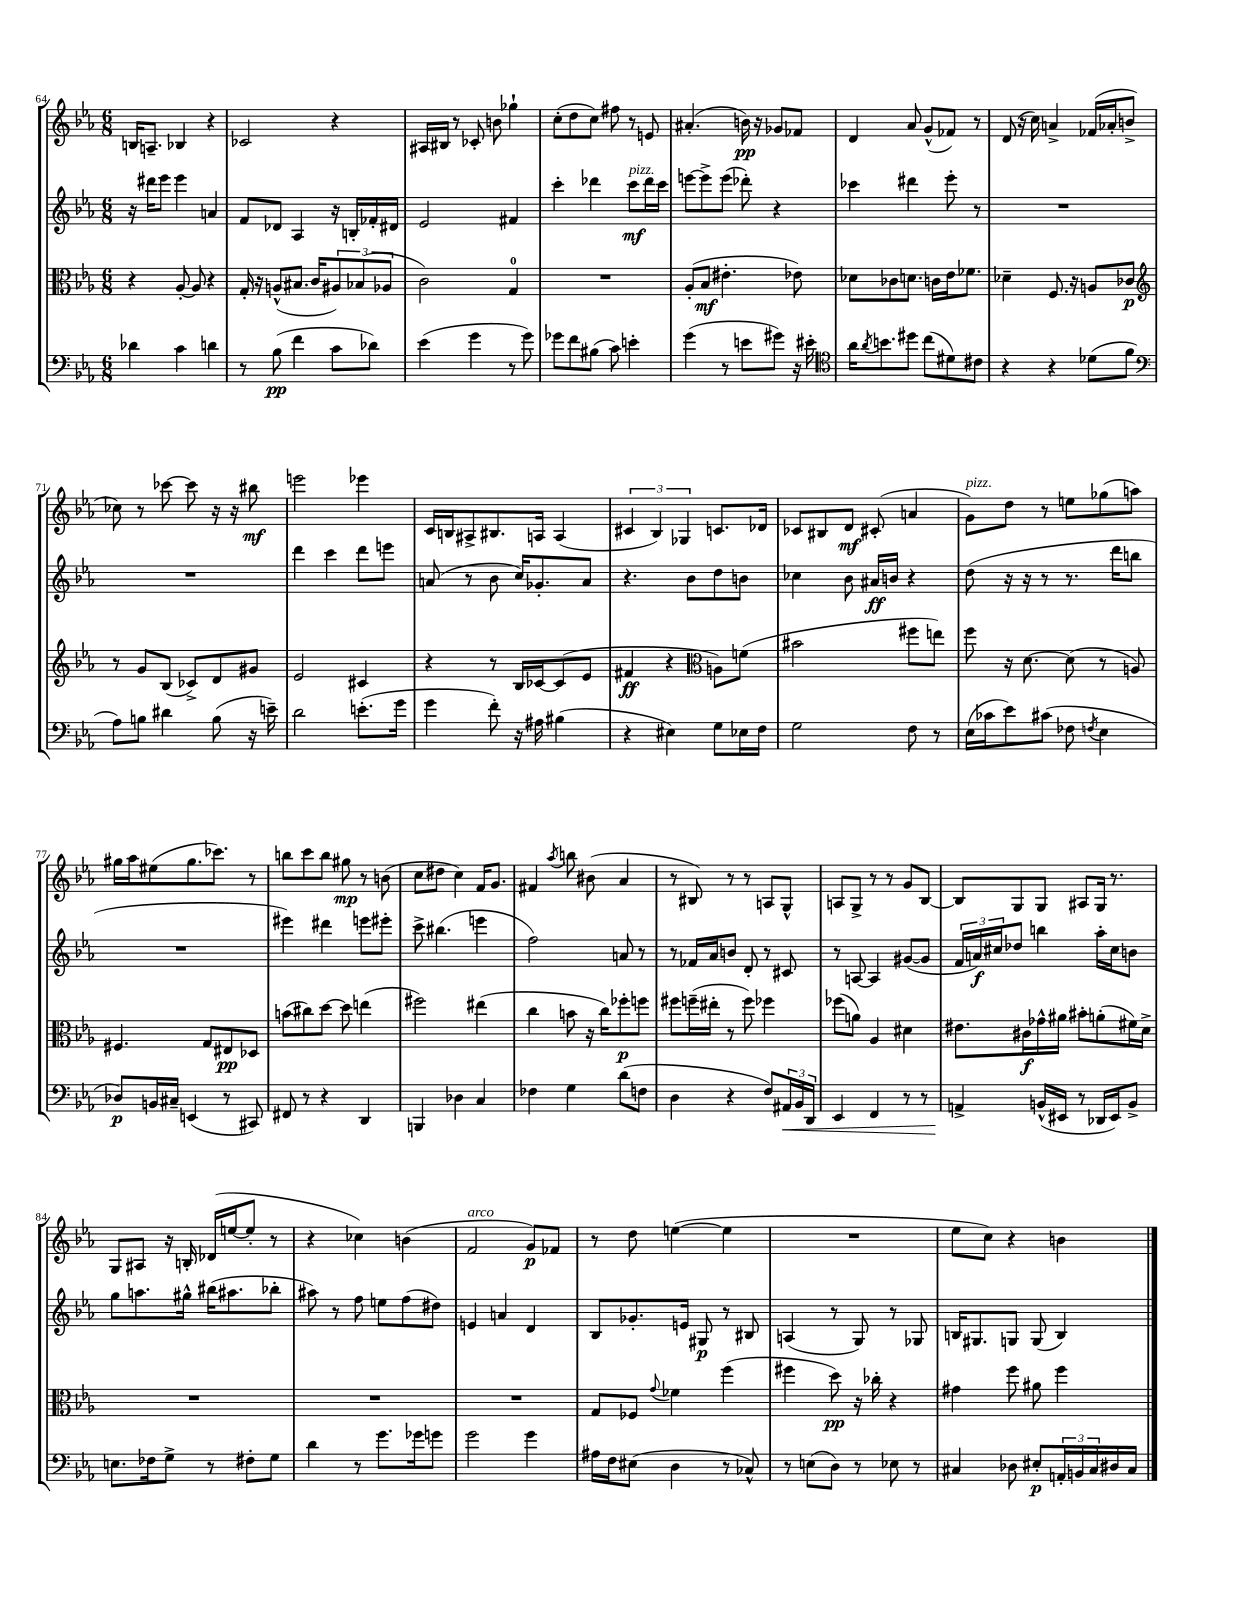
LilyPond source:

<<
\new StaffGroup <<
\new Staff = "s0" {
    \clef treble \key ees \major \numericTimeSignature \time 6/8
    b16 a8.-- bes4 r4 |
    ces'2 r4 |
    ais16 bis16 r8 ces'8-. b'8 ges''4-! |
    c''8-.( d''8 c''8) fis''8 r8 e'8 |
    ais'4.-.( b'16\pp) r16 ges'8 fes'8 |
    d'4 aes'8 g'8-^( fes'8) r8 |
    d'8( r16 c''16) a'4-> fes'16( aes'16-. b'8-> |
    ces''8) r8 ces'''8~ ces'''8 r16 r16 bis''8\mf |
    e'''2 ees'''4 |
    c'16 b16 ais8-> bis8. a16 a4( |
    \tuplet 3/2 { cis'4 bes4) ges4 } c'8. des'16 |
    ces'8 bis8 d'8\mf cis'8-.( a'4 |
    g'8^\markup { \italic "pizz." }) d''8 r8 e''8 ges''8( a''8) |
    gis''16 aes''16 eis''8( gis''8. ces'''8.) r8 |
    b''8 c'''8 b''8 gis''8\mp r8 b'8( |
    c''8 dis''8 c''4) f'16 g'8. |
    fis'4 \acciaccatura { aes''8 } b''8 bis'8( aes'4 |
    r8 bis8) r8 r8 a8 g8-^ |
    a8 g8-> r8 r8 g'8 bes8~ |
    bes8 g8 g8 ais8 g16 r8. |
    g8 ais8 r16 b16-. des'16( e''16~ e''8-. r8 |
    r4 ces''4) b'4( |
    f'2^\markup { \italic "arco" } g'8\p) fes'8 |
    r8 d''8 e''4~( e''4 |
    R2. |
    ees''8 c''8) r4 b'4 \bar "|." |
}
\new Staff = "s1" {
    \clef treble \key ees \major \numericTimeSignature \time 6/8
    r16 dis'''16 ees'''8 ees'''4 a'4 |
    f'8 des'8 aes4 r16 b16-. fes'16-. dis'16 |
    ees'2 fis'4 |
    c'''4-. des'''4 c'''8\mf^\markup { \italic "pizz." } des'''16 c'''16 |
    e'''8~ e'''8-> e'''8( des'''8-.) r4 |
    ces'''4 dis'''4 ees'''8-. r8 |
    R2. |
    R2. |
    d'''4 c'''4 d'''8 e'''8 |
    a'8( r8 bes'8 c''16) ges'8.-. a'8 |
    r4. bes'8 d''8 b'8 |
    ces''4 bes'8 ais'16\ff b'16 r4 |
    d''8( r16 r16 r8 r8. d'''16 b''8 |
    R2. |
    eis'''4) dis'''4 e'''8 eis'''8-. |
    c'''8-> bis''4.( e'''4 |
    f''2) a'8 r8 |
    r8 fes'16 aes'16 b'8 d'8-. r8 cis'8 |
    r8 a8~ a4 gis'8~( gis'8 |
    \tuplet 3/2 { f'16 a'16\f) cis''16 } des''8 b''4 aes''16-. cis''16 b'8 |
    g''8 a''8. gis''16-^ bis''16( ais''8. bes''8-. |
    ais''8) r8 f''8 e''8 f''8( dis''8) |
    e'4 a'4 d'4 |
    bes8 ges'8.-. e'16 gis8\p r8 bis8 |
    a4( r8 g8) r8 ges8 |
    b16 gis8. g8 g8( b4) \bar "|." |
}
\new Staff = "s2" {
    \clef alto \key ees \major \numericTimeSignature \time 6/8
    r4 aes8~-. aes8 r4 |
    g16-. r16 a8-^( bis8. c'16 \tuplet 3/2 { ais8) bes8( aes8 } |
    c'2) g4-0 |
    R2. |
    aes8-.( bes8\mf eis'4.-. ees'8) |
    des'8 ces'8 d'8. c'16 ees'16 fes'8. |
    des'4-- f8. r16 a8 ces'8\p |
    \clef treble r8 g'8 bes8( ces'8->) d'8 gis'8 |
    ees'2 cis'4 |
    r4 r8 bes16 ces'16~ ces'8( ees'8 |
    fis'4\ff r4 \clef alto a8) f'8( |
    bis'2 fis''8 e''8) |
    f''8 r16 d'8.~ d'8( r8 a8) |
    fis4. g8 eis8\pp des8 |
    b'8( cis''8) d''8~ d''8 e''4( |
    fis''2) eis''4( |
    c''4 b'8 r16 c''16) fes''8-.\p f''8 |
    fis''8 f''16--( eis''16-. r8 f''8) fes''4 |
    fes''8( a'8) aes4 dis'4 |
    eis'8. cis'16\f ges'16-^ ais'16 bis'8-. a'8-.( fis'16) d'16-> |
    R2. |
    R2. |
    R2. |
    g8 fes8 \appoggiatura { g'8 } fes'4 f''4( |
    fis''4 d''8\pp) r16 ces''16-. r4 |
    gis'4 f''8 ais'8 f''4 \bar "|." |
}
\new Staff = "s3" {
    \clef bass \key ees \major \numericTimeSignature \time 6/8
    des'4 c'4 d'4 |
    r8 bes8\pp( f'4 c'8 des'8) |
    ees'4( g'4 r8 g'8) |
    ges'8 f'8 bis8( c'8) e'4-. |
    g'4( r8 e'8 gis'8) r16 eis'16-. |
    \clef tenor aes'16 \acciaccatura { aes'8 } b'8. dis''8 c''8( dis'8) cis'8 |
    r4 r4 des'8( f'8 |
    \clef bass aes8) b8 dis'4 b8( r16 e'16--) |
    d'2 e'8.-.( g'16 |
    g'4 f'8-.) r16 ais16 bis4( |
    r4 eis4) g8 ees16 f16 |
    g2 f8 r8 |
    ees16( ces'16 ees'8) cis'8( fes8 \acciaccatura { f8 } ees4 |
    des8\p) b,16 cis16-- e,4( r8 cis,8) |
    fis,8 r8 r4 d,4 |
    b,,4 des4 c4 |
    fes4 g4 d'8( f8 |
    d4 r4 f8) \tuplet 3/2 { ais,16\< bes,16 d,16 } |
    ees,4 f,4 r8 r8 |
    a,4->\! b,16-^( eis,16 r8 des,16 eis,16) b,8-> |
    e8. fes16 g8-> r8 fis8-. g8 |
    d'4 r8 g'8. ges'16 g'8 |
    g'2 g'4 |
    ais16 f16 eis8( d4 r8 ces8-^) |
    r8 e8( d8) r8 ees8 r8 |
    cis4 des8 eis8-.\p \tuplet 3/2 { a,16-. b,16 cis16 } dis16 cis16 \bar "|." |
}
>>
>>
\layout { \context { \Score currentBarNumber = #64 } }
